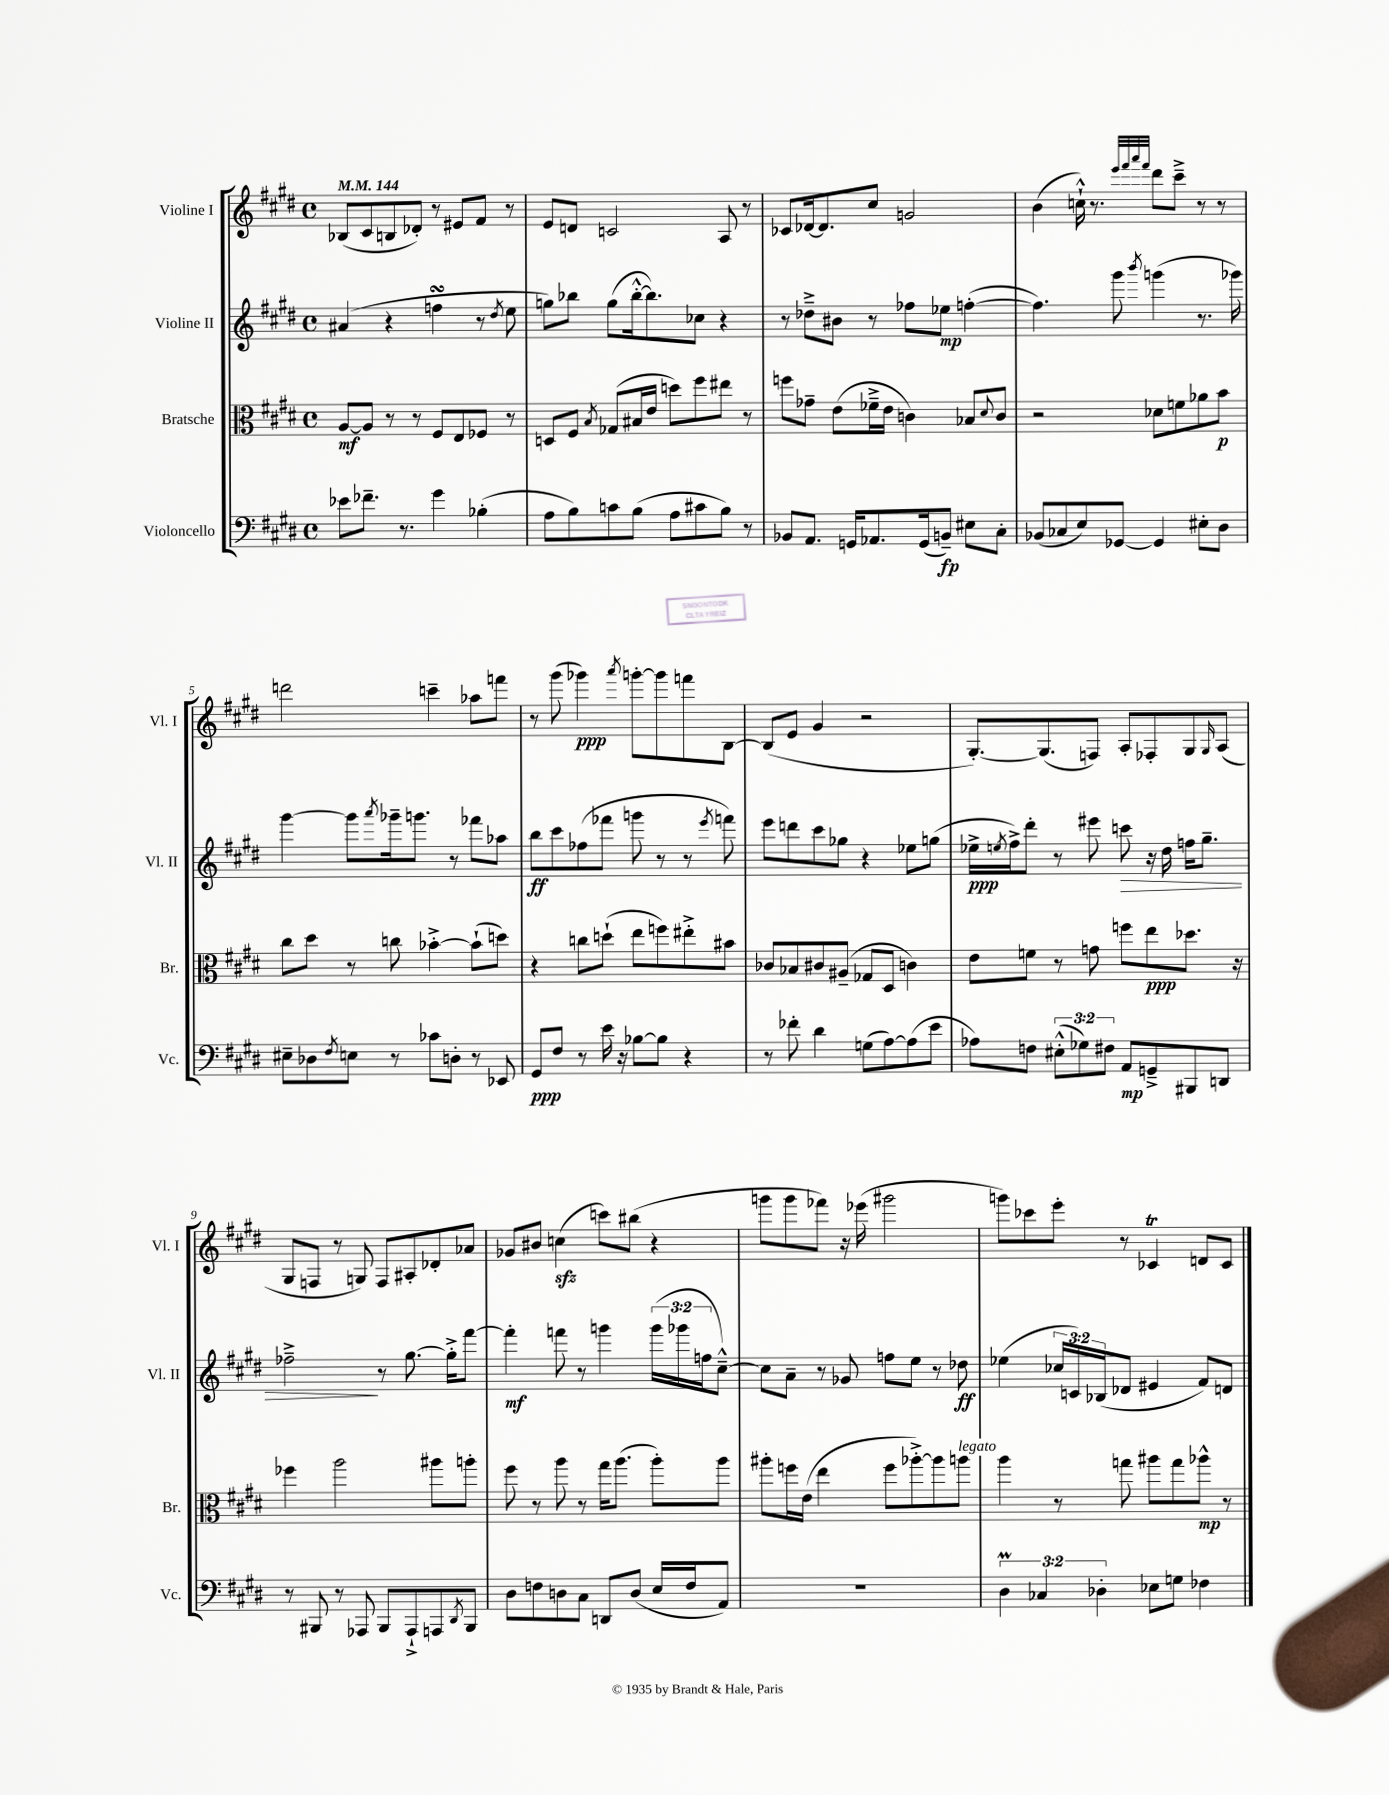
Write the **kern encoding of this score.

**kern	**dynam	**kern	**dynam	**kern	**dynam	**kern	**dynam
*part4	*part4	*part3	*part3	*part2	*part2	*part1	*part1
*staff4	*staff4	*staff3	*staff3	*staff2	*staff2	*staff1	*staff1
*I"Violoncello	*	*I"Bratsche	*	*I"Violine II	*	*I"Violine I	*
*I'Vc.	*	*I'Br.	*	*I'Vl. II	*	*I'Vl. I	*
*clefF4	*	*clefC3	*	*clefG2	*	*clefG2	*
*k[f#c#g#d#]	*	*k[f#c#g#d#]	*	*k[f#c#g#d#]	*	*k[f#c#g#d#]	*
*M4/4	*	*M4/4	*	*M4/4	*	*M4/4	*
*met(c)	*	*met(c)	*	*met(c)	*	*met(c)	*
*MM144	*	*MM144	*	*MM144	*	*MM144	*
=1	=1	=1	=1	=1	=1	=1	=1
8e-X\L	.	[8A/L	mf	(4a#X/	.	(8B-X/L	.
8.f-X~\J	.	8A/J]	.	.	.	8c#/	.
.	.	8r	.	4r	.	8Bn/	.
8.r	.	.	.	.	.	.	.
.	.	8r	.	.	.	8d-X'/J)	.
4g#\	.	8F#/L	.	4ffnsSSs\	.	8r	.
.	.	8E/	.	.	.	8e#X/L	.
(4B-X'\	.	8F-X/J	.	8r	.	8f#/J	.
.	.	.	.	8qdd#/	.	.	.
.	.	8r	.	8ee\	.	8r	.
=2	=2	=2	=2	=2	=2	=2	=2
8A\L	.	8Dn/L	.	8ggn\L)	.	8e/L	.
8B\)	.	8F#/J	.	8bb-X\J	.	8dn/J	.
.	.	8qB/	.	.	.	.	.
8cn\	.	(8G-X/L	.	(8gg\L	.	2cn/	.
(8B\J	.	16B#X/L	.	[16bb-'^^\k	.	.	.
.	.	16e/JJ	.	8.bb-\])	.	.	.
8A\L	.	8ddn\L)	.	.	.	.	.
8c#X\	.	8ff#\	.	8cc-X\J	.	.	.
8B\J)	.	8ee#X\J	.	4r	.	8A/	.
8r	.	8r	.	.	.	8r	.
=3	=3	=3	=3	=3	=3	=3	=3
8BB-X/L	.	8ffn\L	.	8r	.	8c-X/L	.
8.AA/J	.	8g-X~\J	.	8dd-X~^\L	.	[16d-X/k	.
.	.	.	.	.	.	8.d-/]	.
.	.	(8e\L	.	8b#X\J	.	.	.
16GGn/KL	.	.	.	.	.	.	.
8.AA-X/	.	16f-X~^\L	.	8r	.	8cc#/J	.
.	.	16e\JJ	.	.	.	.	.
.	.	4cn\)	.	8ff-X\L	.	2gn/	.
(16GG/k	.	.	.	.	.	.	.
8BBn~/J)	fp	.	.	8ee-X\J	mp	.	.
8E#X\L	.	8B-X/L	.	([4ffn'\	.	.	.
.	.	8qqd#/	.	.	.	.	.
8C#'\J	.	8c/J	.	.	.	.	.
=4	=4	=4	=4	=4	=4	=4	=4
(8BB-X/L	.	2r	.	4.ff\])	.	(4b\	.
8C-X/	.	.	.	.	.	.	.
8E/)	.	.	.	.	.	16ccn`^^\)	.
.	.	.	.	.	.	8.r	.
[8GG-X/J	.	.	.	8ggg#\	.	.	.
.	.	.	.	.	.	32qqeee/LLL	.
.	.	.	.	.	.	32qqfff#/	.
.	.	.	.	.	.	32qqaaa/	.
.	.	.	.	8qbbb/	.	32qqfff#/JJJ	.
4GG-/]	.	8d-X\L	.	(4gggn\	.	8ddd#\L	.
.	.	8fn\	.	.	.	8ccc#~^\J	.
8E#X'\L	.	8a-X\	.	8.r	.	8r	.
8D#\J	.	8b\J	p	.	.	8r	.
.	.	.	.	16ggg-X\)	.	.	.
!!LO:LB:g=z
=5	=5	=5	=5	=5	=5	=5	=5
8E#X~\L	.	8cc#\L	.	[4ggg#\	.	2dddn\	.
8D-X\	.	8dd#\J	.	.	.	.	.
8qF#/	.	.	.	.	.	.	.
8En\J	.	8r	.	8ggg#\L]	.	.	.
.	.	.	.	8qaaa/	.	.	.
8r	.	8ccn\	.	16ggg-X~\k	.	.	.
.	.	.	.	8.gggn\J	.	.	.
8c-X\L	.	[4b-X'^\	.	.	.	4cccn~\	.
8Dn'\J	.	.	.	8r	.	.	.
8r	.	(8b-`\L]	.	8fff-X\L	.	8aa-X\L	.
8EE-X/	.	8ddn\J)	.	8aa-X\J	.	8fffn\J	.
=6	=6	=6	=6	=6	=6	=6	=6
8GG#/L	ppp	4r	.	8bb\L	ff	8r	.
8F#/J	.	.	.	8ccc#\	.	(8ggg#\	.
8r	.	8ccn\L	.	(8ff-X\	.	4ggg-X\)	ppp
16e\	.	(8ddn`\J	.	8fff-X\J	.	.	.
16r	.	.	.	.	.	.	.
.	.	.	.	.	.	8qaaa/	.
[8B-X\L	.	8ee\L	.	8gggn\	.	[8gggn'\L	.
8B-\J]	.	8ffn\)	.	8r	.	8ggg\]	.
4r	.	8ee#X'^\	.	8r	.	8fffn\	.
.	.	.	.	8qeee/	.	.	.
.	.	8b#X\J	.	8fffn\)	.	[8B\J	.
=7	=7	=7	=7	=7	=7	=7	=7
8r	.	8c-X/L	.	8eee\L	.	(8B/L]	.
8f-X'\	.	8B-X/	.	8dddn\	.	8e/J	.
4d#\	.	8c#X/	.	8ccc#\	.	4g#/	.
.	.	(8A#X~/J	.	8gg-X\J	.	.	.
(8Gn\L	.	8G-X/L	.	4r	.	2r	.
[8A\)	.	8D#/J	.	.	.	.	.
(8A\]	.	4cn\)	.	8ee-X\L	.	.	.
8e\J	.	.	.	(8ggn\J	.	.	.
=8	=8	=8	=8	=8	=8	=8	=8
8A-X\L)	.	8e\L	.	16ee-X^\LL	ppp	[8.G#'/L)	.
.	.	.	.	8qeen/	.	.	.
.	.	.	.	16ff#^\J)	.	.	.
8Fn\J	.	8fn\J	.	8ddd#'\J	.	.	.
.	.	.	.	.	.	(8.G#/]	.
(12E#X'^^\L	.	8r	.	8r	.	.	.
12G-X\)	.	.	.	.	.	.	.
.	.	8gn\	.	8eee#X\	.	8Fn/J)	.
12F#X\J	.	.	.	.	.	.	.
!	!	!	!	!	!LO:HP:b	!	!
8AA/L	mp	8ffn\L	.	8cccn\	>	8A'/L	.
8GGn~^/	.	8ee\	ppp	16r	.	8F-X'/	.
.	.	.	.	16dd#\	.	.	.
8BBB#X/	.	8.dd-X\J	.	16ffn\KL	.	8G#/	.
.	.	.	.	8.gg#~\J	.	.	.
.	.	.	.	.	.	16qqG#/	.
8DDn/J	.	.	.	.	.	(8A/J	.
.	.	16r	.	.	.	.	.
!!LO:LB:g=z
=9	=9	=9	=9	=9	=9	=9	=9
8r	.	4ff-X\	.	2ff-X~^\	.	8G#/L	.
8BBB#X/	.	.	.	.	.	8Fn/J	.
8r	.	2aa\	.	.	.	8r	.
8AAA-X/	.	.	.	.	.	8Gn/)	.
8BBB#/L	.	.	.	8r	]	8F/L	.
8AAA-`^/	.	.	.	[8.gg#\	.	8A#X'/	.
8AAAn/	.	8aa#X\L	.	.	.	8d-X'/	.
.	.	.	.	16gg#'^\KL]	.	.	.
8qDD#/	.	.	.	.	.	.	.
8BBB#/J	.	8aan'\J	.	[8fff#\J	.	8a-X/J	.
=10	=10	=10	=10	=10	=10	=10	=10
8D#\L	.	8ff#\	.	4fff#'\]	mf	8g-X/L	.
8Fn\	.	8r	.	.	.	8b#X/J	.
8Dn\	.	8aa\	.	8fffn\	.	(4ccnzz\	.
8C#\J	.	8r	.	8r	.	.	.
8DDn/L	.	16gg#\KL	.	4gggn\	.	8cccn\L)	.
.	.	(8.aa\J	.	.	.	.	.
(8D/J	.	.	.	.	.	(8bb#X\J	.
16E/LL	.	8aa'\L)	.	(24ggg\LL	.	4r	.
.	.	.	.	24ggg-X\	.	.	.
16F/J	.	.	.	.	.	.	.
.	.	.	.	24ffn\J	.	.	.
8AA/J)	.	8aa\J	.	[8cc#~^^\J)	.	.	.
=11	=11	=11	=11	=11	=11	=11	=11
1r	.	8aa#X'\L	.	8cc#\L]	.	8gggn\L	.
.	.	16ffn\L	.	8a~\J	.	8ggg\	.
.	.	(16e\JJ	.	.	.	.	.
.	.	4ee\	.	8r	.	8fff-X\J)	.
.	.	.	.	8g-X/	.	16r	.
.	.	.	.	.	.	(16eee-X\	.
.	.	8ff\L	.	8ffn\L	.	2ggg#X\	.
.	.	[8aa-X'^\)	.	8ee\J	.	.	.
.	.	8aa-\]	.	8r	.	.	.
!	!	!LO:TX:a:i:t=legato	!	!	!	!	!
.	.	8aan\J	.	8dd-X\	ff	.	.
=12	=12	=12	=12	=12	=12	=12	=12
6D#m\	.	4aa\	.	(4ee-X\	.	8gggn\L)	.
.	.	.	.	.	.	8ccc-X\	.
6C-X/	.	.	.	.	.	.	.
.	.	8r	.	24cc-X/LL	.	8eee'\J	.
.	.	.	.	24cn/)	.	.	.
6D-X'\	.	.	.	(24B-X/J	.	.	.
.	.	8ggn\	.	8d-X/J	.	8r	.
8E-X\L	.	8aa#X\L	.	4e#X/	.	4c-XT/	.
8Gn\J	.	8gg\	.	.	.	.	.
4F-X\	.	8aa-X^^\J	mp	8f#/L)	.	8dn/L	.
.	.	8r	.	8dn/J	.	8c-/J	.
==	==	==	==	==	==	==	==
*-	*-	*-	*-	*-	*-	*-	*-
